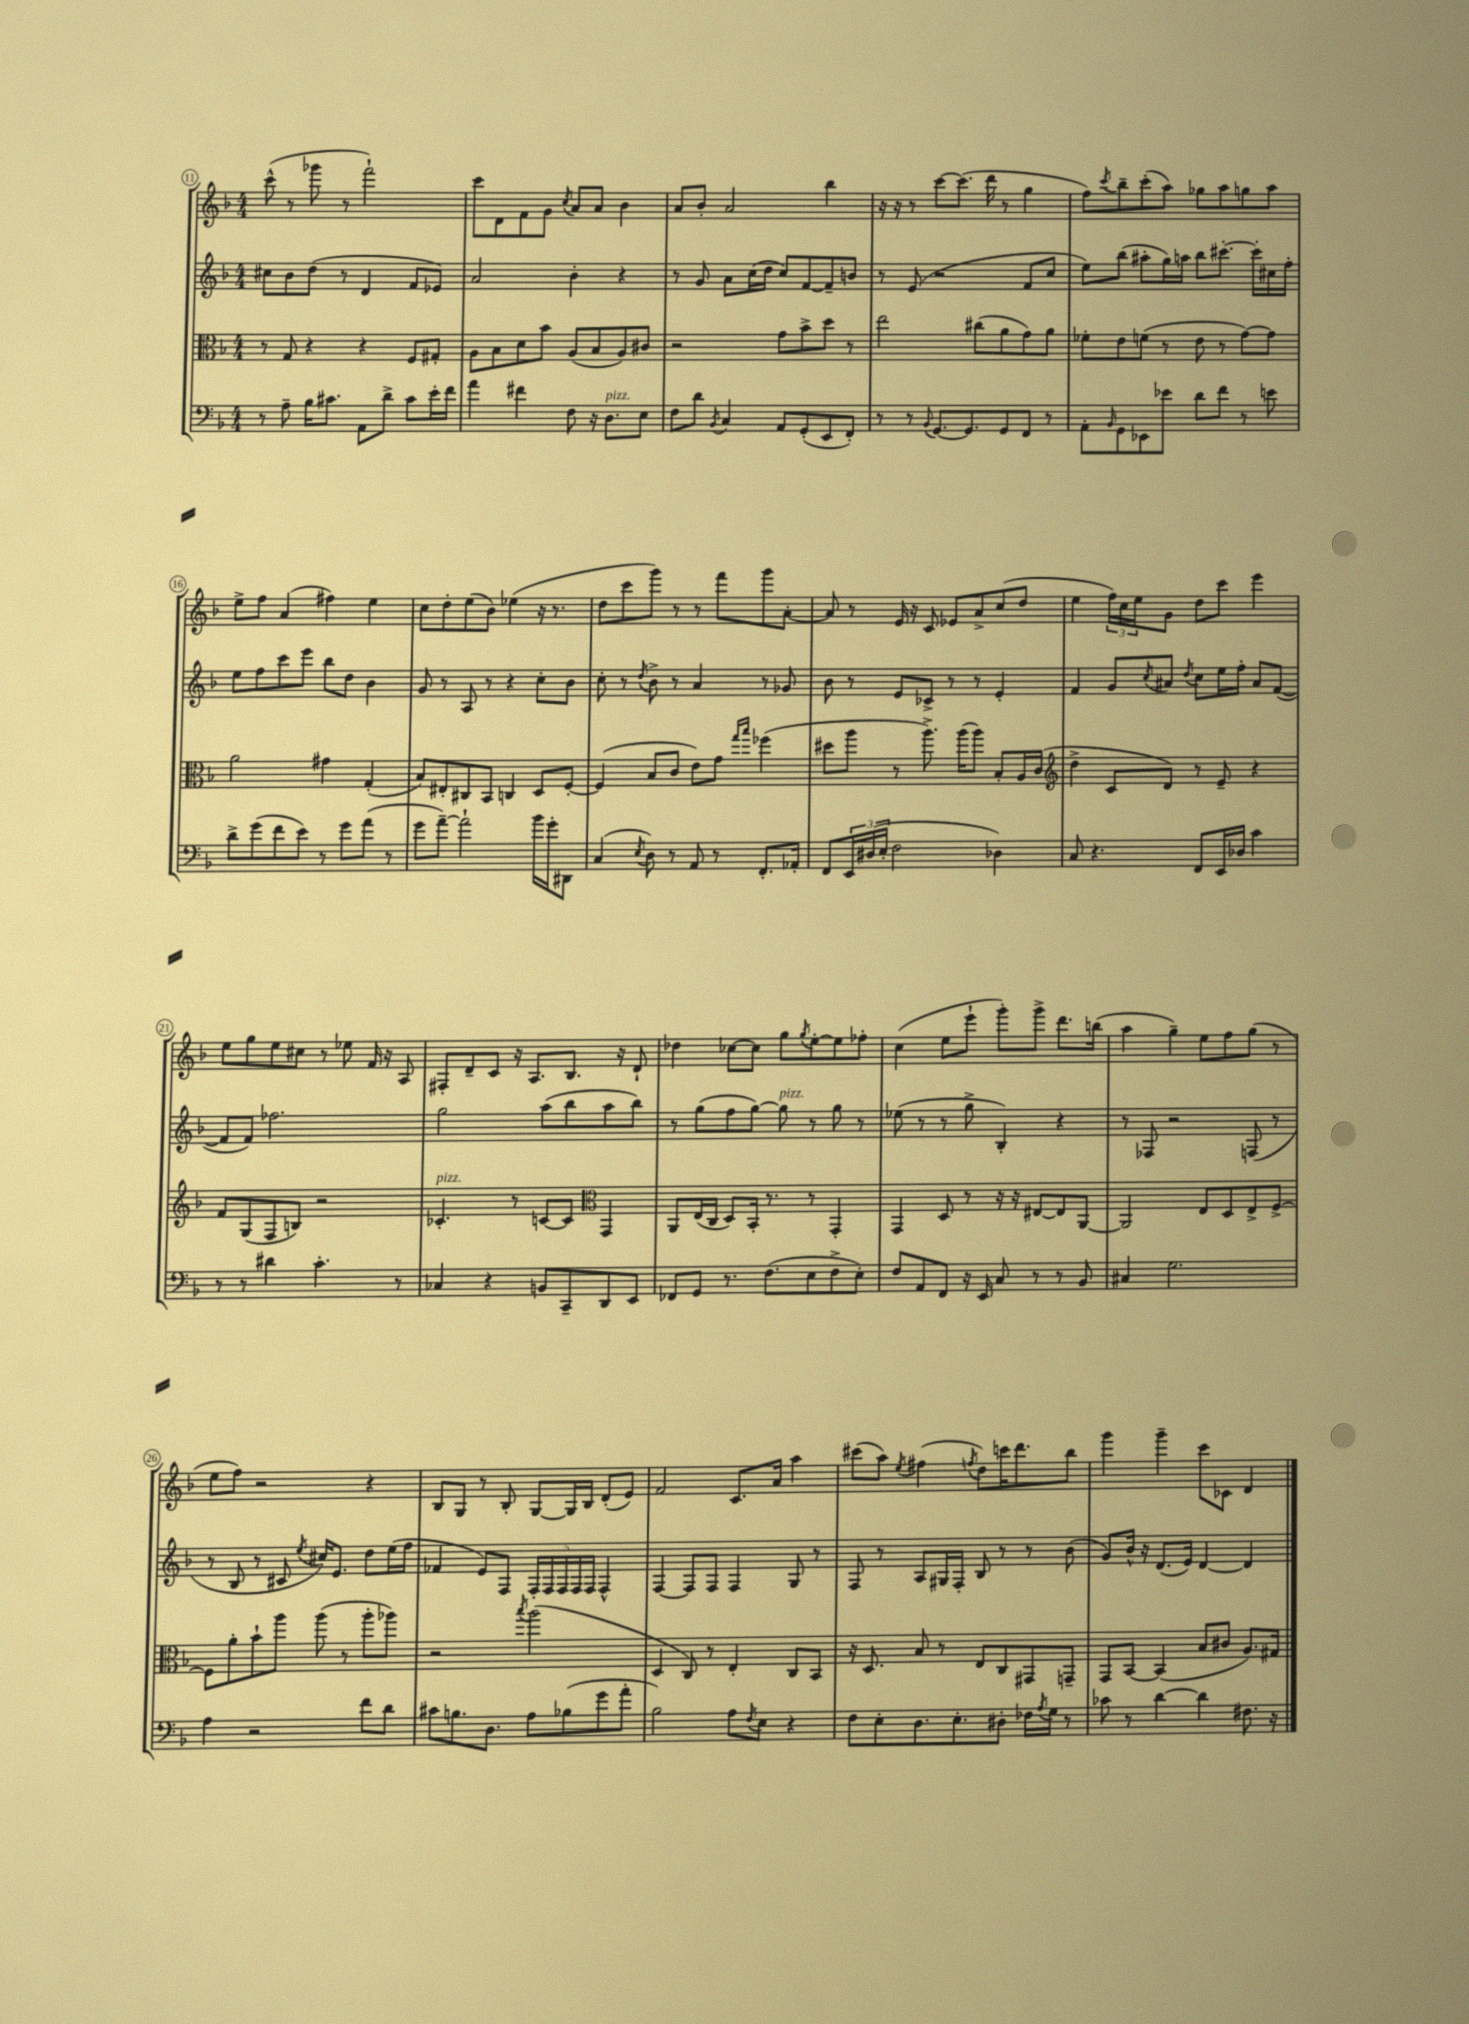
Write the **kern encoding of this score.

**kern	**kern	**kern	**kern
*staff4	*staff3	*staff2	*staff1
*clefF4	*clefC3	*clefG2	*clefG2
*k[b-]	*k[b-]	*k[b-]	*k[b-]
*M4/4	*M4/4	*M4/4	*M4/4
8r	8r	8cc#	(8ccc^^
8A~	8G	8b-	8r
16B-	4r	(8dd	8ggg-
8.c#	.	.	.
.	.	8r	8r
8AA	4r	4d	2fff`)
8d^	.	.	.
8c#	8F	8f	.
16e'	8G#'	8e-)	.
16f	.	.	.
=	=	=	=
4a	8A	2a	8ccc
.	8B-	.	8d
4f#	8d	.	8f
.	8b-	.	8g
.	.	.	8qcc
8F	(8A	4b-'	8a
16r	8B-	.	8a
8.D	.	.	.
.	8A)	4r	4b-
8E	8c#	.	.
=	=	=	=
8F	2r	8r	8a
8d	.	8g	8b-'
8qBB-	.	.	.
4C	.	8a	2a
.	.	(16cc	.
.	.	16dd	.
8AA	8g	8cc)	.
(8GG'	8b-^	[8f	.
8EE	8dd	8f~]	4bb-
8FF')	8r	8b	.
=	=	=	=
8r	2ee	8r	16r
.	.	.	16r
8r	.	(8e	8r
8qqBB-	.	.	.
[8.GG	.	2r	[8ccc
.	.	.	(8.ccc]
8.GG]	.	.	.
.	(8cc#	.	.
.	.	.	16ddd
8GG	8a	.	8r
8FF	8g)	8f	4gg
8r	8a	8cc	.
=	=	=	=
8AA'	8f-'	8ee)	8ff)
16qqBB-	.	.	8qccc
8GG	8e	(8bb-	8bb-~
8EE-	(8f	8aa#'	(8ccc'
8e-	8r	16gg)	8aa)
.	.	16aa	.
8d	8e	8bb-	8gg-
8f	8r	[8.ccc#'	8aa
8r	[8g)	.	8gg
.	.	16ccc#']	.
8e	8g]	16cc#	8aa
.	.	16ff'	.
=	=	=	=
8d^	2a	8ee	8ee^
(8g	.	8ff	8ff
8f	.	8ccc	(4a
8e)	.	8eee	.
8r	4g#	8bb-	4ff#)
8g	.	8dd	.
(8a	(4G'	4b-	4ee
8r	.	.	.
=	=	=	=
8g	8B-)	8g	8cc
[8a~)	8E#'	8r	8dd'
2a`]	8C#	8A	(8ee
.	8BB-	8r	8b-)
.	4C	4r	(4ee-
16b-	8D	8cc'	16r
16g'	.	.	8.r
8DD#	[8F'	8b-	.
=	=	=	=
(4C	(4F]	8cc'	8dd
.	.	8r	8ccc
8qE	.	8qdd	.
8D)	8B-	8b-^	8ggg)
8r	8c	8r	8r
8AA	8e)	4a	8r
8r	8g	.	8fff
.	16qqgg	.	.
.	16qqbb-	.	.
8.FF'	(4ff-	8r	8ggg
.	.	8g-	[8a'
16AA-'	.	.	.
=	=	=	=
8FF	8dd#	8b-	8a]
24EE	8aa	8r	8r
(24D#	.	.	.
24E'	.	.	.
2F	8r	8e	16e
.	.	.	16r
.	8.aa^)	8c-^	8c
.	.	8r	8e-
.	(16aa	.	.
.	8aa)	8r	8a^
4D-)	8B-'	4e'	(8cc
.	16A	.	8dd
.	(16c	.	.
=	=	=	=
*	*clefG2	*	*
8C	4dd^	4f	4ee
4.r	.	.	.
.	8c	8g	24ff)
.	.	.	24cc
.	.	.	24ee
.	.	8qcc	.
.	8d)	8a#	8g
.	.	8qdd	.
8FF	8r	8cc	8dd
16EE	8e~	16ee	8ccc
16D-	.	16ff'	.
4c	4r	8a#	4eee
.	.	([8f	.
=	=	=	=
8r	8f	8f]	8ee
8r	(8G	8f)	8gg
4d#	8F	2.ff-	8ee
.	8B)	.	8cc#
4.c'	2r	.	8r
.	.	.	8ee-
.	.	.	16f
.	.	.	16r
8r	.	.	8A
=	=	=	=
4C-	4.c-'	2gg	8F#'
.	.	.	8d~
4r	.	.	8c
.	8r	.	16r
.	.	.	8.A
8BB	[8c	(8aa	.
8CC~	8c]	8bb-	8.B-
*	*clefC3	*	*
8DD	4GG	8aa	.
.	.	.	16r
8EE	.	8bb-)	8d`
=	=	=	=
8FF-	8AA	8r	4dd-
8GG	(16E	(8gg	.
.	16C	.	.
8.r	8D)	8ff	[8cc-
.	16BB-'	[8gg)	8cc-]
(8.F	8.r	.	.
.	.	8gg]	8gg
.	.	.	8qgg
8E	8r	8r	[8ee'
8F^	4GG'	8gg	8ee]
8E')	.	8r	8ff-'
=	=	=	=
8F	4GG	(8ee-	(4cc
8AA	.	8r	.
8FF	8D	8r	8ee
16r	8r	8gg^	8eee`
16EE	.	.	.
8C	16r	4B-')	8ggg')
.	16r	.	.
8r	[8E#	.	8ggg^
8r	8E#]	4r	8.ddd
8BB-	[8AA	.	.
.	.	.	(16bb
=	=	=	=
4C#	2AA]	8r	4aa
.	.	8F-	.
2.G	.	2r	4gg~)
.	8E	.	8ee
.	8D	.	8ff
.	8E^	(8F	(8gg
.	[8F^	8r	8r
=	=	=	=
4A	8F]	8r	8ee
.	8a'	8B-	8ff)
2r	8b-`	8r	2r
.	8aa	8c#	.
.	.	8qee	.
.	(8aa	16cc#)	.
.	.	8.e	.
.	8r	.	.
8f	8aa'	8dd	4r
8d	8aa-)	(16ee	.
.	.	16ff	.
=	=	=	=
8c#	2r	4f-	8B-
8.B	.	.	8G
.	.	8e)	8r
8.D	.	.	.
.	.	8F	8B-'
.	8qbb-	.	.
8A	(2aa	20F'	[8G
.	.	20F	.
.	.	20F	.
(8B-	.	.	16G]
.	.	20F	.
.	.	.	16B-
.	.	20F	.
8g	.	4F^^	(8d'
8a'	.	.	8e)
=	=	=	=
2B-)	4D	[4F	2f
.	8C)	8F]	.
.	8r	8F	.
8A	4E'	4F	8.c
8qF	.	.	.
8E	.	.	.
.	.	.	16a
4r	8C	8G	4aa
.	8BB-	8r	.
=	=	=	=
8F	16r	8F	(8ccc#
.	8.D	.	.
8E'	.	8r	8aa)
.	.	.	8qee
8.D	8B-	8A	(4ff#
.	8r	16G#	.
8.E'	.	16F'	.
.	.	.	8qff
.	8E	8B-	8dd)
8D#'	8C	8r	16ccc
.	.	.	8.ddd
16F-	8GG#	8r	.
8qA	.	.	.
16G	.	.	.
8r	8GG~	(8b-	8bb-
=	=	=	=
8c-	8GG	8g)	4ggg
8r	[8BB-	16b-^^	.
.	.	16r	.
[4d	(4BB-]	(8.d	4ggg~
.	.	16e)	.
4d]	8B-	[4d	8ccc
.	8c#	.	8c-
8.F#	8.A)	4d]	4d
16r	16G#	.	.
==	==	==	==
*-	*-	*-	*-
